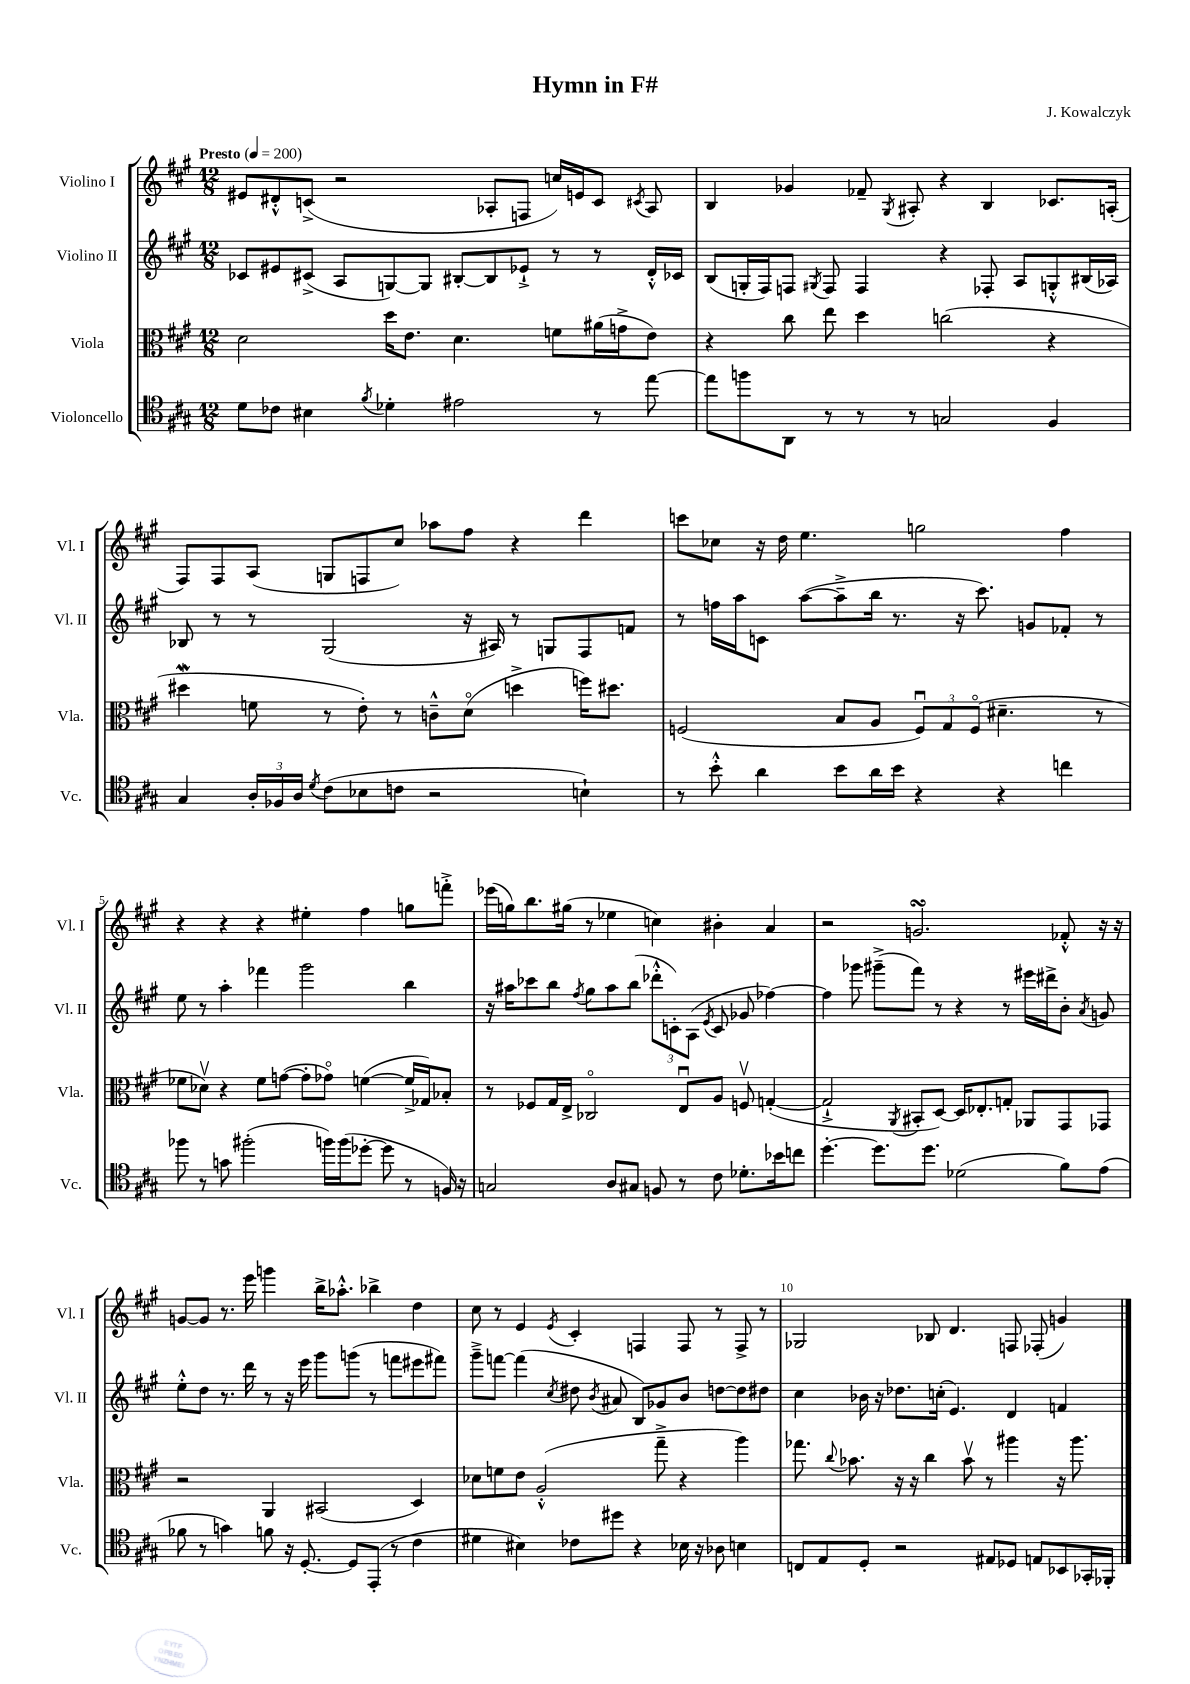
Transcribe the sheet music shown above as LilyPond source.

\header { title = "Hymn in F#" composer = "J. Kowalczyk" }
<<
\new StaffGroup <<
\new Staff = "s0" \with { instrumentName = "Violino I" shortInstrumentName = "Vl. I" } {
    \clef treble \key a \major \numericTimeSignature \time 12/8 \tempo "Presto" 4 = 200
    \autoBeamOff eis'8[ dis'8-.-^ c'8]->( r2 aes8[-. f8] c''16[) e'16 c'8] \acciaccatura { cis'8 } aes8 |
    b4 ges'4 fes'8-- \acciaccatura { gis8 } ais8-. r4 b4 ces'8.[ a16]-.( |
    fis8[) fis8 a8]( g8[ f8 cis''8]) aes''8[ fis''8] r4 d'''4 |
    c'''8[ ces''8] r16 d''16 e''4. g''2 fis''4 |
    r4 r4 r4 eis''4-. fis''4 g''8[ f'''8]-.-> |
    ees'''16[( g''16) b''8. gis''16]( r8 ees''4 c''4) bis'4-. a'4 |
    r2 g'2.\turn fes'8-.-^ r16 r16 |
    g'8[~ g'8] r8. e'''16 g'''4 b''16[-> aes''8.]-.-^ bes''4-> d''4 |
    cis''8 r8 e'4 \acciaccatura { e'8 } cis'4-. f4 f8 r8 f8-> r8 |
    ges2 bes8 d'4. f8 fes8-.( g'4) \bar "|." |
}
\new Staff = "s1" \with { instrumentName = "Violino II" shortInstrumentName = "Vl. II" } {
    \clef treble \key a \major \numericTimeSignature \time 12/8
    \autoBeamOff ces'8[ eis'8 cis'8]->( a8[ g8~) g8] bis8[~-. bis8 ees'8]-!-> r8 r8 d'16[-.-^ ces'16] |
    b8[( g16-. fis16) f8] \acciaccatura { gis8 } f8 f4 r4 fes8-. a8[ g8-.-^ bis16( aes16]) |
    bes8 r8 r8 gis2( r16 ais16) r8 g8[ fis8 f'8] |
    r8 f''16[ a''16 c'8] a''8[~( a''8---> b''16] r8. r16 cis'''8.) g'8[ fes'8]-. r8 |
    e''8 r8 a''4-. fes'''4 gis'''2 b''4 |
    r16 ais''16[ ces'''8 b''8] \acciaccatura { fis''8 } gis''8[ ais''8 b''8]( \tuplet 3/2 { des'''8[-.-^ c'8-.) a8]( } \acciaccatura { e'8 } c'8 ges'8 fes''4~) |
    fes''4 ges'''8 gis'''8[--->( fis'''8]) r8 r4 r8 eis'''16[ dis'''16-> b'8]-. \acciaccatura { a'8 } g'8 |
    e''8[-.-^ d''8] r8. d'''16 r8 r16 e'''16 gis'''8[ g'''8]( r8 f'''8[ eis'''8 fis'''8]) |
    gis'''8[---> f'''8]~ f'''4( \acciaccatura { cis''8 } dis''8 \acciaccatura { b'8 } ais'8 b8[) ges'8 b'8] d''8[~ d''8 dis''8] |
    cis''4 bes'16 r16 des''8.[ c''16]-.( e'4.) d'4 f'4 \bar "|." |
}
\new Staff = "s2" \with { instrumentName = "Viola" shortInstrumentName = "Vla." } {
    \clef alto \key a \major \numericTimeSignature \time 12/8
    \autoBeamOff d'2 d''16[ e'8.] d'4. f'8[ ais'16( g'16-> e'8]) |
    r4 cis''8 e''8 d''4 c''2( r4 |
    dis''4\mordent f'8 r8 e'8-.) r8 c'8[---^ d'8]\flageolet( d''4-> f''16[) dis''8.] |
    f2( b8[ a8] \tuplet 3/2 { f8[\downbow) gis8 f8]\flageolet( } dis'4.-- r8 |
    fes'8[ des'8]\upbow) r4 fes'8[ g'8]~( g'8[-. ges'8]\flageolet) f'4~( f'16[-> ges16) bes8]-. |
    r8 fes8[ gis16 e16]-> ces2\flageolet e8[\downbow a8] f8\upbow g4~-.( |
    g2-!-> \acciaccatura { a,8 } bis,8[-. d8]~) d16[ ees8.-. g8]-. aes,8[ gis,8 ges,8] |
    r2 a,4 bis,2( d4) |
    des'8[ f'8 e'8] a2-.-^( gis''8---> r4 a''4) |
    ges''8. \appoggiatura { cis''8 } bes'8. r16 r16 cis''4 bes'8\upbow r8 ais''4 r16 ais''8. \bar "|." |
}
\new Staff = "s3" \with { instrumentName = "Violoncello" shortInstrumentName = "Vc." } {
    \clef tenor \key a \major \numericTimeSignature \time 12/8
    \autoBeamOff d'8[ ces'8] bis4 \acciaccatura { fis'8 } des'4-. eis'2 r8 e''8~ |
    e''8[ f''8 a,8] r8 r8 r8 g2 fis4 |
    gis4 \tuplet 3/2 { a16[-. fes16 a16] } \acciaccatura { d'8 } cis'8[( bes8 c'8] r2 b4-!) |
    r8 b'8-.-^ a'4 b'8[ a'16 b'16] r4 r4 c''4 |
    fes''8 r8 g'8 fis''2-.( f''16[) f''16( des''8]~-. des''8 r8 f16) r16 |
    g2 a8[ gis8] f8 r8 cis'8 des'8.[-. bes'16 c''8] |
    d''4.~-. d''8.[ d''8.] des'2( fis'8[) e'8]( |
    fes'8 r8 g'4) f'8 r16 d8.~-. d8[ e,8]-.( r8 cis'4 |
    dis'4 bis4) ces'8[ dis''8] r4 bes16 r16 aes8 b4 |
    c8[ e8 d8]-. r2 eis8[ des8] e8[ bes,8 ges,16-. fes,16]-. \bar "|." |
}
>>
>>
\layout { \context { \Score \override BarNumber.break-visibility = ##(#f #t #t) barNumberVisibility = #(every-nth-bar-number-visible 5) } }
